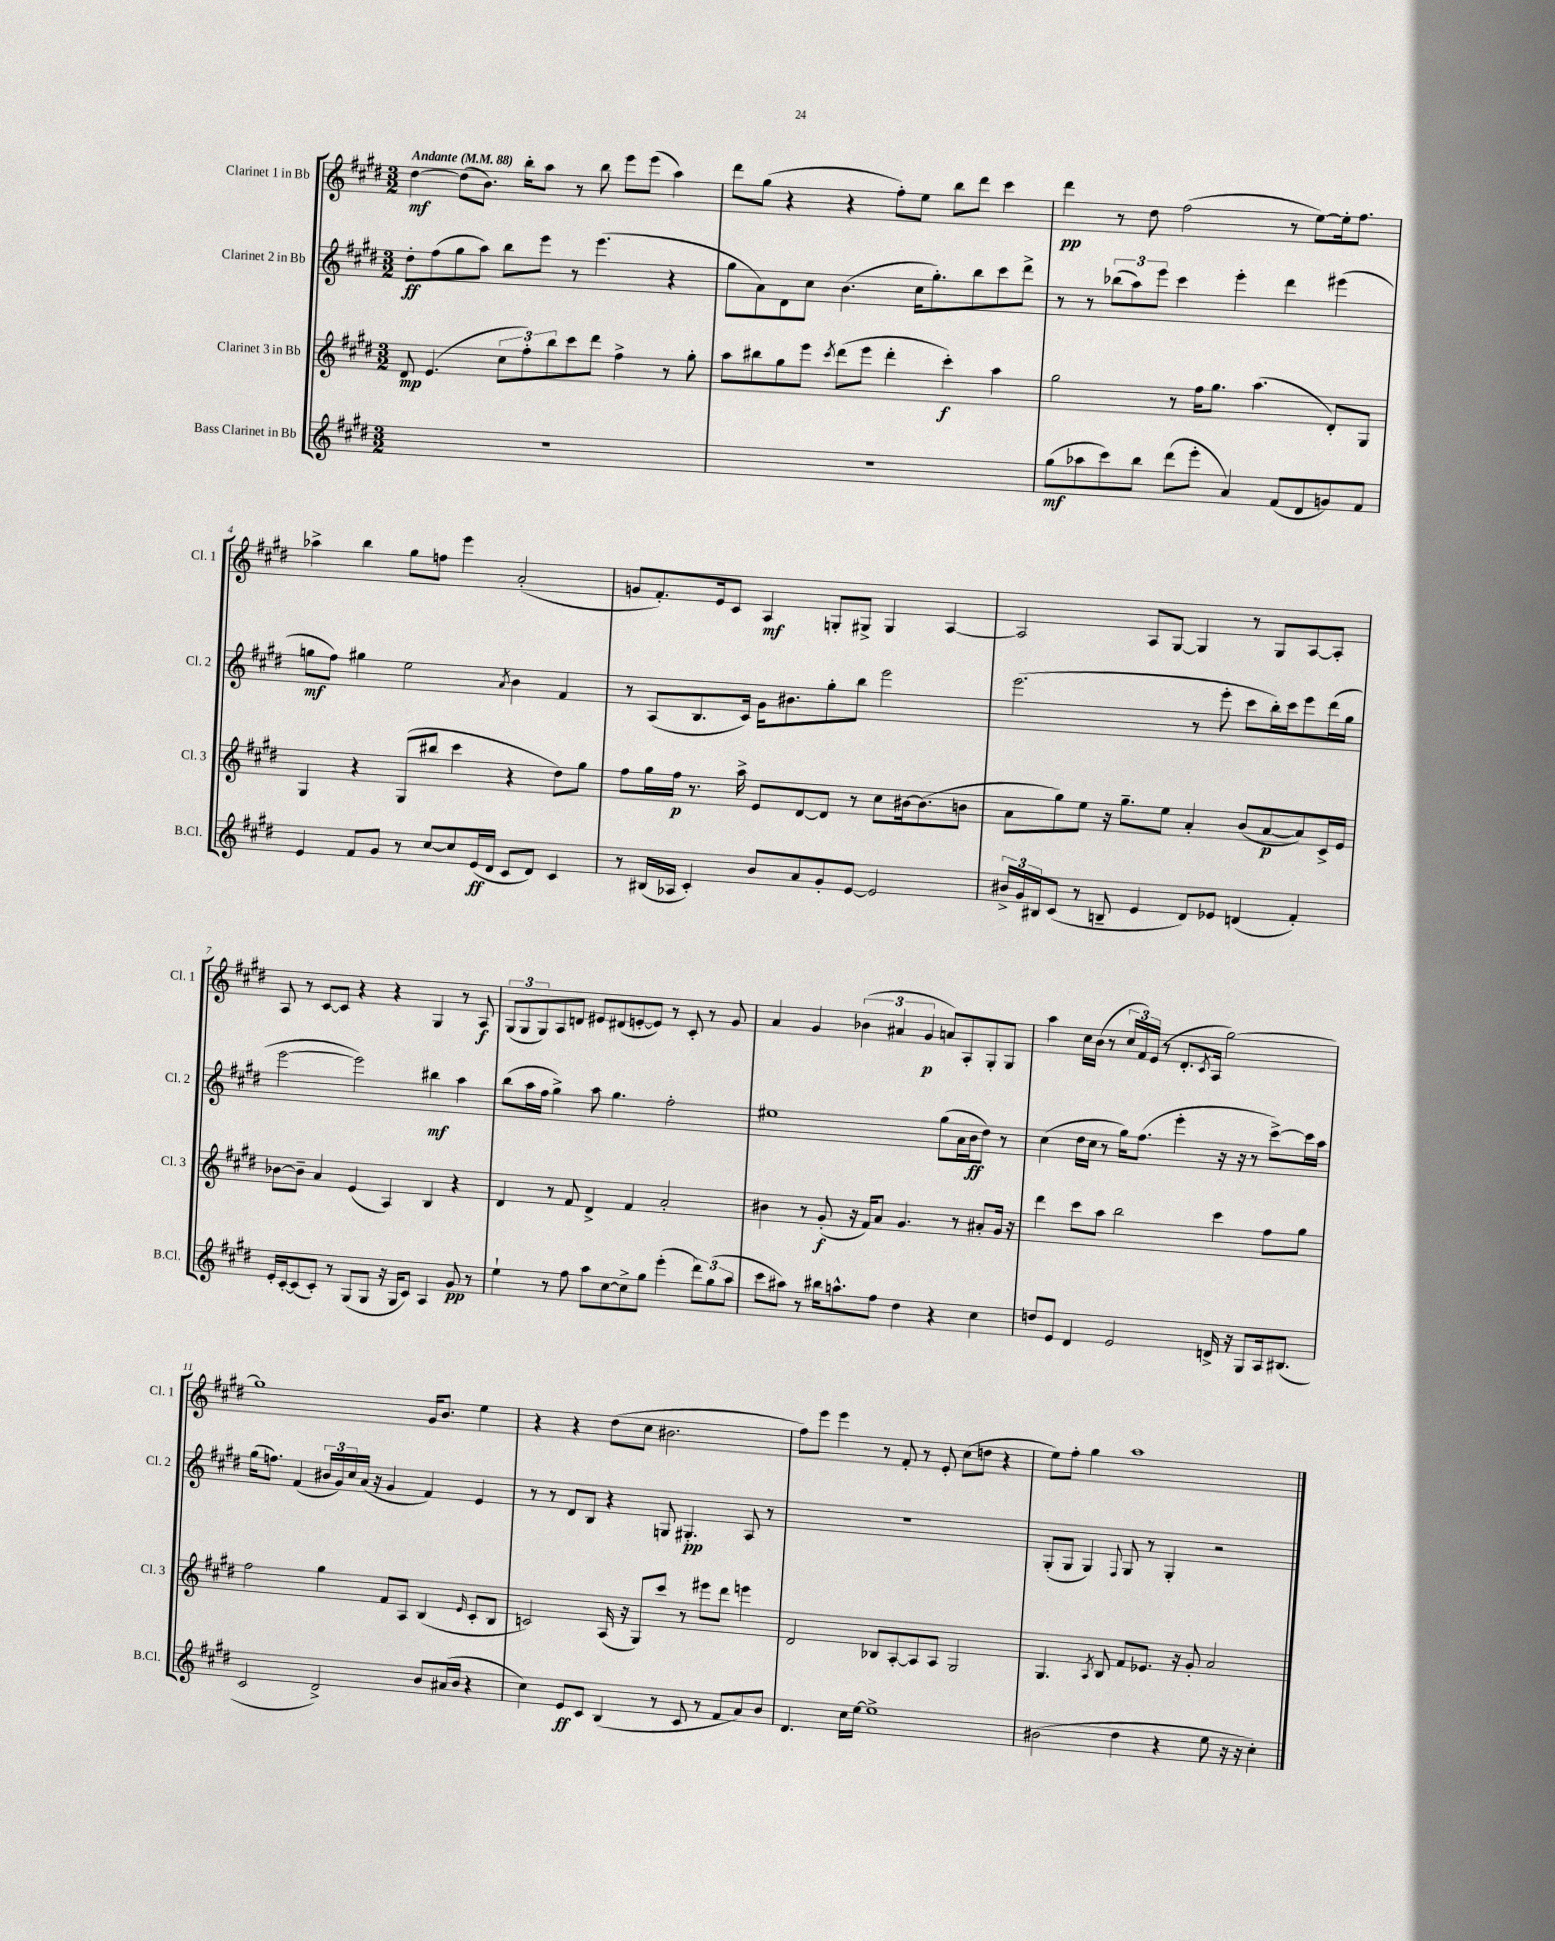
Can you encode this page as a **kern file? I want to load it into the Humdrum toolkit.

**kern	**dynam	**kern	**dynam	**kern	**dynam	**kern	**dynam
*part4	*part4	*part3	*part3	*part2	*part2	*part1	*part1
*staff4	*staff4	*staff3	*staff3	*staff2	*staff2	*staff1	*staff1
*I"Bass Clarinet in Bb	*	*I"Clarinet 3 in Bb	*	*I"Clarinet 2 in Bb	*	*I"Clarinet 1 in Bb	*
*I'B.Cl.	*	*I'Cl. 3	*	*I'Cl. 2	*	*I'Cl. 1	*
*clefG2	*	*clefG2	*	*clefG2	*	*clefG2	*
*k[f#c#g#d#]	*	*k[f#c#g#d#]	*	*k[f#c#g#d#]	*	*k[f#c#g#d#]	*
*M3/2	*	*M3/2	*	*M3/2	*	*M3/2	*
*MM88	*	*MM88	*	*MM88	*	*MM88	*
=1	=1	=1	=1	=1	=1	=1	=1
!	!	!	!	!	!	!LO:TX:a:B:t=Andante	!
1.r	.	8d#/	mp	8dd#'\L	ff	[4dd#\	mf
.	.	(4.e/	.	(8ff#\	.	.	.
.	.	.	.	8gg#\	.	(8dd#\L]	.
.	.	.	.	8aa\J)	.	8.b\J)	.
.	.	12cc#\L	.	8bb\L	.	.	.
.	.	.	.	.	.	16bb'\KL	.
.	.	12ff#'\)	.	.	.	.	.
.	.	.	.	8eee\J	.	8aa\J	.
.	.	12bb\	.	.	.	.	.
.	.	8ccc#\	.	8r	.	8r	.
.	.	8ddd#\J	.	(4.eee\	.	8bb\	.
.	.	4ff#^\	.	.	.	8eee\L	.
.	.	.	.	.	.	(8eee\J	.
.	.	8r	.	4r	.	4aa\)	.
.	.	8gg#'\	.	.	.	.	.
=2	=2	=2	=2	=2	=2	=2	=2
1.r	.	8aa\L	.	8gg#\L	.	8ddd#\L	.
.	.	8bb#X\	.	8a\)	.	(8gg#\J	.
.	.	8gg#\	.	8d#\	.	4r	.
.	.	8eee\J	.	8cc#\J	.	.	.
.	.	8qccc#/	.	.	.	.	.
.	.	(8ddd#\L	.	(4.b\	.	4r	.
.	.	8eee\J	.	.	.	.	.
.	.	4ddd#'\	.	.	.	8ff#'\L)	.
.	.	.	.	16cc#\KL	.	8ee\J	.
.	.	.	.	8.gg#'\)	.	.	.
.	.	4ccc#'\)	f	.	.	8bb\L	.
.	.	.	.	8bb\	.	8ddd#\J	.
.	.	4aa\	.	8ccc#\	.	4ccc#\	.
.	.	.	.	8ddd#^\J	.	.	.
=3	=3	=3	=3	=3	=3	=3	=3
(8gg#\L	mf	2gg#\	.	8r	.	4ddd#\	pp
8aa-X\	.	.	.	8r	.	.	.
8ccc#\)	.	.	.	(12bb-X\L	.	8r	.
.	.	.	.	12aa\)	.	.	.
8bb\J	.	.	.	.	.	8dd#\	.
.	.	.	.	12eee\J	.	.	.
(8ddd#\L	.	8r	.	4ccc#\	.	(2ff#\	.
8eee'\J	.	16ff#\KL	.	.	.	.	.
.	.	8.gg#\J	.	.	.	.	.
4a/)	.	.	.	4eee'\	.	.	.
.	.	(4.aa\	.	.	.	.	.
(8f#/L	.	.	.	4ddd#\	.	8r	.
8d#/	.	.	.	.	.	[8ee\L)	.
8gn/)	.	8d#'/L)	.	(4eee#X\	.	16ee'\k]	.
.	.	.	.	.	.	8.ff#\J	.
8f#/J	.	8G#/J	.	.	.	.	.
!!LO:LB:g=z
=4	=4	=4	=4	=4	=4	=4	=4
4e/	.	4G#/	.	8ggn\L	mf	4aa-X^\	.
.	.	.	.	8ff#\J)	.	.	.
8f#/L	.	4r	.	4gg#X\	.	4bb\	.
8g#/J	.	.	.	.	.	.	.
8r	.	(8G#/L	.	2ee\	.	8gg#\L	.
[8cc#/L	.	8bb#X/J	.	.	.	8ffn\J	.
8cc#/]	.	4ccc#\	.	.	.	4eee\	.
(16e/L	ff	.	.	.	.	.	.
16d#/JJ	.	.	.	.	.	.	.
.	.	.	.	8qa/	.	.	.
8c#/L	.	4r	.	4b\	.	(2a'/	.
8d#/J)	.	.	.	.	.	.	.
4c#/	.	8dd#\L)	.	4f#/	.	.	.
.	.	8gg#\J	.	.	.	.	.
=5	=5	=5	=5	=5	=5	=5	=5
8r	.	8ff#\L	.	8r	.	8gn/L	.
(16B#X/LL	.	16gg#\L	.	(8A/L	.	8.f#'/)	.
16A-X/JJ	.	16ff#\JJ	p	.	.	.	.
4c#'/)	.	8.r	.	8.B/	.	.	.
.	.	.	.	.	.	16e/k	.
.	.	.	.	.	.	8c#/J	.
.	.	16aa^\	.	16c#/Jk)	.	.	.
8b/L	.	8e/L	.	16g#\KL	.	4A/	mf
.	.	.	.	8.b#X\	.	.	.
8a/	.	[8d#/	.	.	.	.	.
8g#'/	.	8d#/J]	.	8gg#'\	.	8Gn'/L	.
[8e/J	.	8r	.	8bb\J	.	8G#X^/J	.
2e/]	.	8cc#\L	.	2eee\	.	4G#/	.
.	.	[16b#X\k	.	.	.	.	.
.	.	(8.b#\]	.	.	.	.	.
.	.	.	.	.	.	[4A/	.
.	.	8bn\J	.	.	.	.	.
=6	=6	=6	=6	=6	=6	=6	=6
24b#X^/LL	.	8a\L	.	(2.eee\	.	2A/]	.
24g#/	.	.	.	.	.	.	.
24B#X/J	.	.	.	.	.	.	.
(8c#/J	.	8gg#\)	.	.	.	.	.
8r	.	8ee\J	.	.	.	.	.
8Bn~/	.	16r	.	.	.	.	.
.	.	8.gg#~\L	.	.	.	.	.
4e/	.	.	.	.	.	8A/L	.
.	.	8ee\J	.	.	.	[8G#/J	.
8d#/L)	.	4a'/	.	8r	.	4G#/]	.
8e-X/J	.	.	.	8eee'\	.	.	.
(4dn/	.	(8b/L	.	8ccc#\L	.	8r	.
.	.	[8a/	p	16bb'\L)	.	8G#/L	.
.	.	.	.	16ccc#\J	.	.	.
4f#'/)	.	8a/])	.	8eee\	.	[8A/	.
.	.	16c#^/L	.	(16ddd#\L	.	8A'/J]	.
.	.	16e/JJ	.	16gg#\JJ	.	.	.
!!LO:LB:g=z
=7	=7	=7	=7	=7	=7	=7	=7
16e'/LL	.	[8b-X\L	.	[2eee\	.	8A/	.
[16c#'/J	.	.	.	.	.	.	.
(8c#/]	.	8b-~\J]	.	.	.	8r	.
8c#'/J)	.	4a/	.	.	.	[8c#/L	.
8r	.	.	.	.	.	8c#/J]	.
(8G#/L	.	(4e/	.	2eee\])	.	4r	.
8G#/J	.	.	.	.	.	.	.
16r	.	4A/)	.	.	.	4r	.
16G#/KL	.	.	.	.	.	.	.
8c#/J)	.	.	.	.	.	.	.
4A/	.	4B/	.	4bb#X\	mf	4G#/	.
8g#/	pp	4r	.	4aa\	.	8r	.
8r	.	.	.	.	.	8A/	f
=8	=8	=8	=8	=8	=8	=8	=8
4ee`\	.	4d#/	.	(8bb\L	.	(12G#/L	.
.	.	.	.	.	.	12G#/	.
.	.	.	.	16aa\L	.	.	.
.	.	.	.	.	.	12G#/)	.
.	.	.	.	16ff#\JJ	.	.	.
8r	.	8r	.	4gg#^\)	.	8A/	.
8ff#\	.	8f#/	.	.	.	8dn/J	.
8aa\L	.	4d#^/	.	8aa\	.	8e#X/L	.
[8cc#\	.	.	.	4.gg#\	.	(8d#X/	.
8cc#^\]	.	4f#/	.	.	.	[8en'/	.
8gg#\J	.	.	.	.	.	8e/J])	.
(4eee'\	.	2a'/	.	2ff#'\	.	8r	.
.	.	.	.	.	.	8c#'/	.
12ddd#\L)	.	.	.	.	.	8r	.
(12gg#\	.	.	.	.	.	.	.
.	.	.	.	.	.	8g#/	.
12aa\J	.	.	.	.	.	.	.
=9	=9	=9	=9	=9	=9	=9	=9
8ccc#\L	.	4b#X\	.	1ee#X	.	4a/	.
8aa#X\J)	.	.	.	.	.	.	.
8r	.	8r	.	.	.	4g#/	.
16bb#X\KL	.	(8g#'/	f	.	.	.	.
8.aan^^\	.	.	.	.	.	.	.
.	.	16r	.	.	.	(6b-X\	.
.	.	16f#/KL)	.	.	.	.	.
8ff#\J	.	8a/J	.	.	.	.	.
.	.	.	.	.	.	6a#X/	.
4dd#\	.	4.g#/	.	.	.	.	.
.	.	.	.	.	.	6g#/	p
4r	.	.	.	(8gg#\L	.	8an/L)	.
.	.	8r	.	16a\L	.	8A'/	.
.	.	.	.	16b\J	ff	.	.
4cc#\	.	8a#X'/L	.	8dd#\J)	.	8G#'/	.
.	.	16g#/Jk	.	8r	.	8G#/J	.
.	.	16r	.	.	.	.	.
=10	=10	=10	=10	=10	=10	=10	=10
8ddn/L	.	4ddd#\	.	(4cc#\	.	4aa\	.
8e/J	.	.	.	.	.	.	.
4d#/	.	8ccc#\L	.	16dd#\LL	.	16cc#\LL	.
.	.	.	.	16cc#\JJ	.	(16b\JJ	.
.	.	8aa\J	.	8r	.	8r	.
2e/	.	2bb\	.	16gg#\KL)	.	24cc#/LL	.
.	.	.	.	.	.	24f#/)	.
.	.	.	.	(8.ff#\J	.	.	.
.	.	.	.	.	.	(24e/JJ	.
.	.	.	.	.	.	8r	.
.	.	.	.	4eee'\	.	8.d#'/L	.
.	.	.	.	.	.	8qc#/	.
.	.	.	.	.	.	16A/Jk	.
16dn^/	.	4ccc#\	.	16r	.	[2gg#\)	.
16r	.	.	.	16r	.	.	.
8G#/L	.	.	.	8r	.	.	.
16A/k	.	8ff#\L	.	[8ccc#^\L)	.	.	.
(8.B#X/J	.	.	.	.	.	.	.
.	.	8gg#\J	.	16ccc#\L]	.	.	.
.	.	.	.	16aa\JJ	.	.	.
!!LO:LB:g=z
=11	=11	=11	=11	=11	=11	=11	=11
2c#/	.	2ff#\	.	(16gg#\KL	.	1gg#]	.
.	.	.	.	8.ffn\J)	.	.	.
.	.	.	.	(4f#/	.	.	.
2d#^/)	.	4gg#\	.	24b#X/LL	.	.	.
.	.	.	.	24g#/)	.	.	.
.	.	.	.	24cc#/	.	.	.
.	.	.	.	(16a/JJ	.	.	.
.	.	.	.	16r	.	.	.
.	.	8f#/L	.	4g#/	.	.	.
.	.	8A/J	.	.	.	.	.
8b/L	.	(4B/	.	4f#/)	.	16g#/KL	.
.	.	.	.	.	.	8.b/J	.
(16a#X/L	.	.	.	.	.	.	.
16b/JJ	.	.	.	.	.	.	.
.	.	16qqe/	.	.	.	.	.
4r	.	8c#'/L	.	4e/	.	4ee\	.
.	.	8B/J	.	.	.	.	.
=12	=12	=12	=12	=12	=12	=12	=12
4cc#\)	.	2cn/)	.	8r	.	4r	.
.	.	.	.	8r	.	.	.
8e/L	ff	.	.	8d#/L	.	4r	.
8c#/J	.	.	.	8B/J	.	.	.
(4B/	.	(16A/	.	4r	.	(8dd#\L	.
.	.	16r	.	.	.	.	.
.	.	8G#/L)	.	.	.	8cc#\J	.
8r	.	8ccc#/J	.	8Gn/	.	2.b#X\	.
8c#/	.	8r	.	4.G#X'/	pp	.	.
8r	.	8eee#X\L	.	.	.	.	.
8f#/L	.	8ddd#\J	.	.	.	.	.
8a/)	.	4eeen\	.	8A/	.	.	.
8b/J	.	.	.	8r	.	.	.
=13	=13	=13	=13	=13	=13	=13	=13
4.d#/	.	2d#/	.	1.r	.	8ff#\L)	.
.	.	.	.	.	.	8eee\J	.
.	.	.	.	.	.	4eee\	.
16cc#\LL	.	.	.	.	.	.	.
[16ee\JJ	.	.	.	.	.	.	.
1ee^]	.	8B-X/L	.	.	.	8r	.
.	.	[8A'/	.	.	.	8f#'/	.
.	.	8A/]	.	.	.	8r	.
.	.	8A/J	.	.	.	8e'/	.
.	.	2G#/	.	.	.	(8cc#\L	.
.	.	.	.	.	.	8ddn\J	.
.	.	.	.	.	.	4r	.
=14	=14	=14	=14	=14	=14	=14	=14
(2b#X\	.	4.G#/	.	(8G#'/L	.	8ee\L)	.
.	.	.	.	8G#/J	.	8ff#'\J	.
.	.	.	.	4G#/)	.	4gg#\	.
.	.	8qA/	.	.	.	.	.
.	.	8B/	.	.	.	.	.
.	.	.	.	8qqF#/	.	.	.
4dd#\	.	8f#/L	.	8G#/	.	1aa	.
.	.	8.e-X/J	.	8r	.	.	.
4r	.	.	.	4G#'/	.	.	.
.	.	16r	.	.	.	.	.
.	.	8g#'/	.	.	.	.	.
8ee\	.	2a/	.	2r	.	.	.
16r	.	.	.	.	.	.	.
16r	.	.	.	.	.	.	.
4cc#'\)	.	.	.	.	.	.	.
==	==	==	==	==	==	==	==
*-	*-	*-	*-	*-	*-	*-	*-
